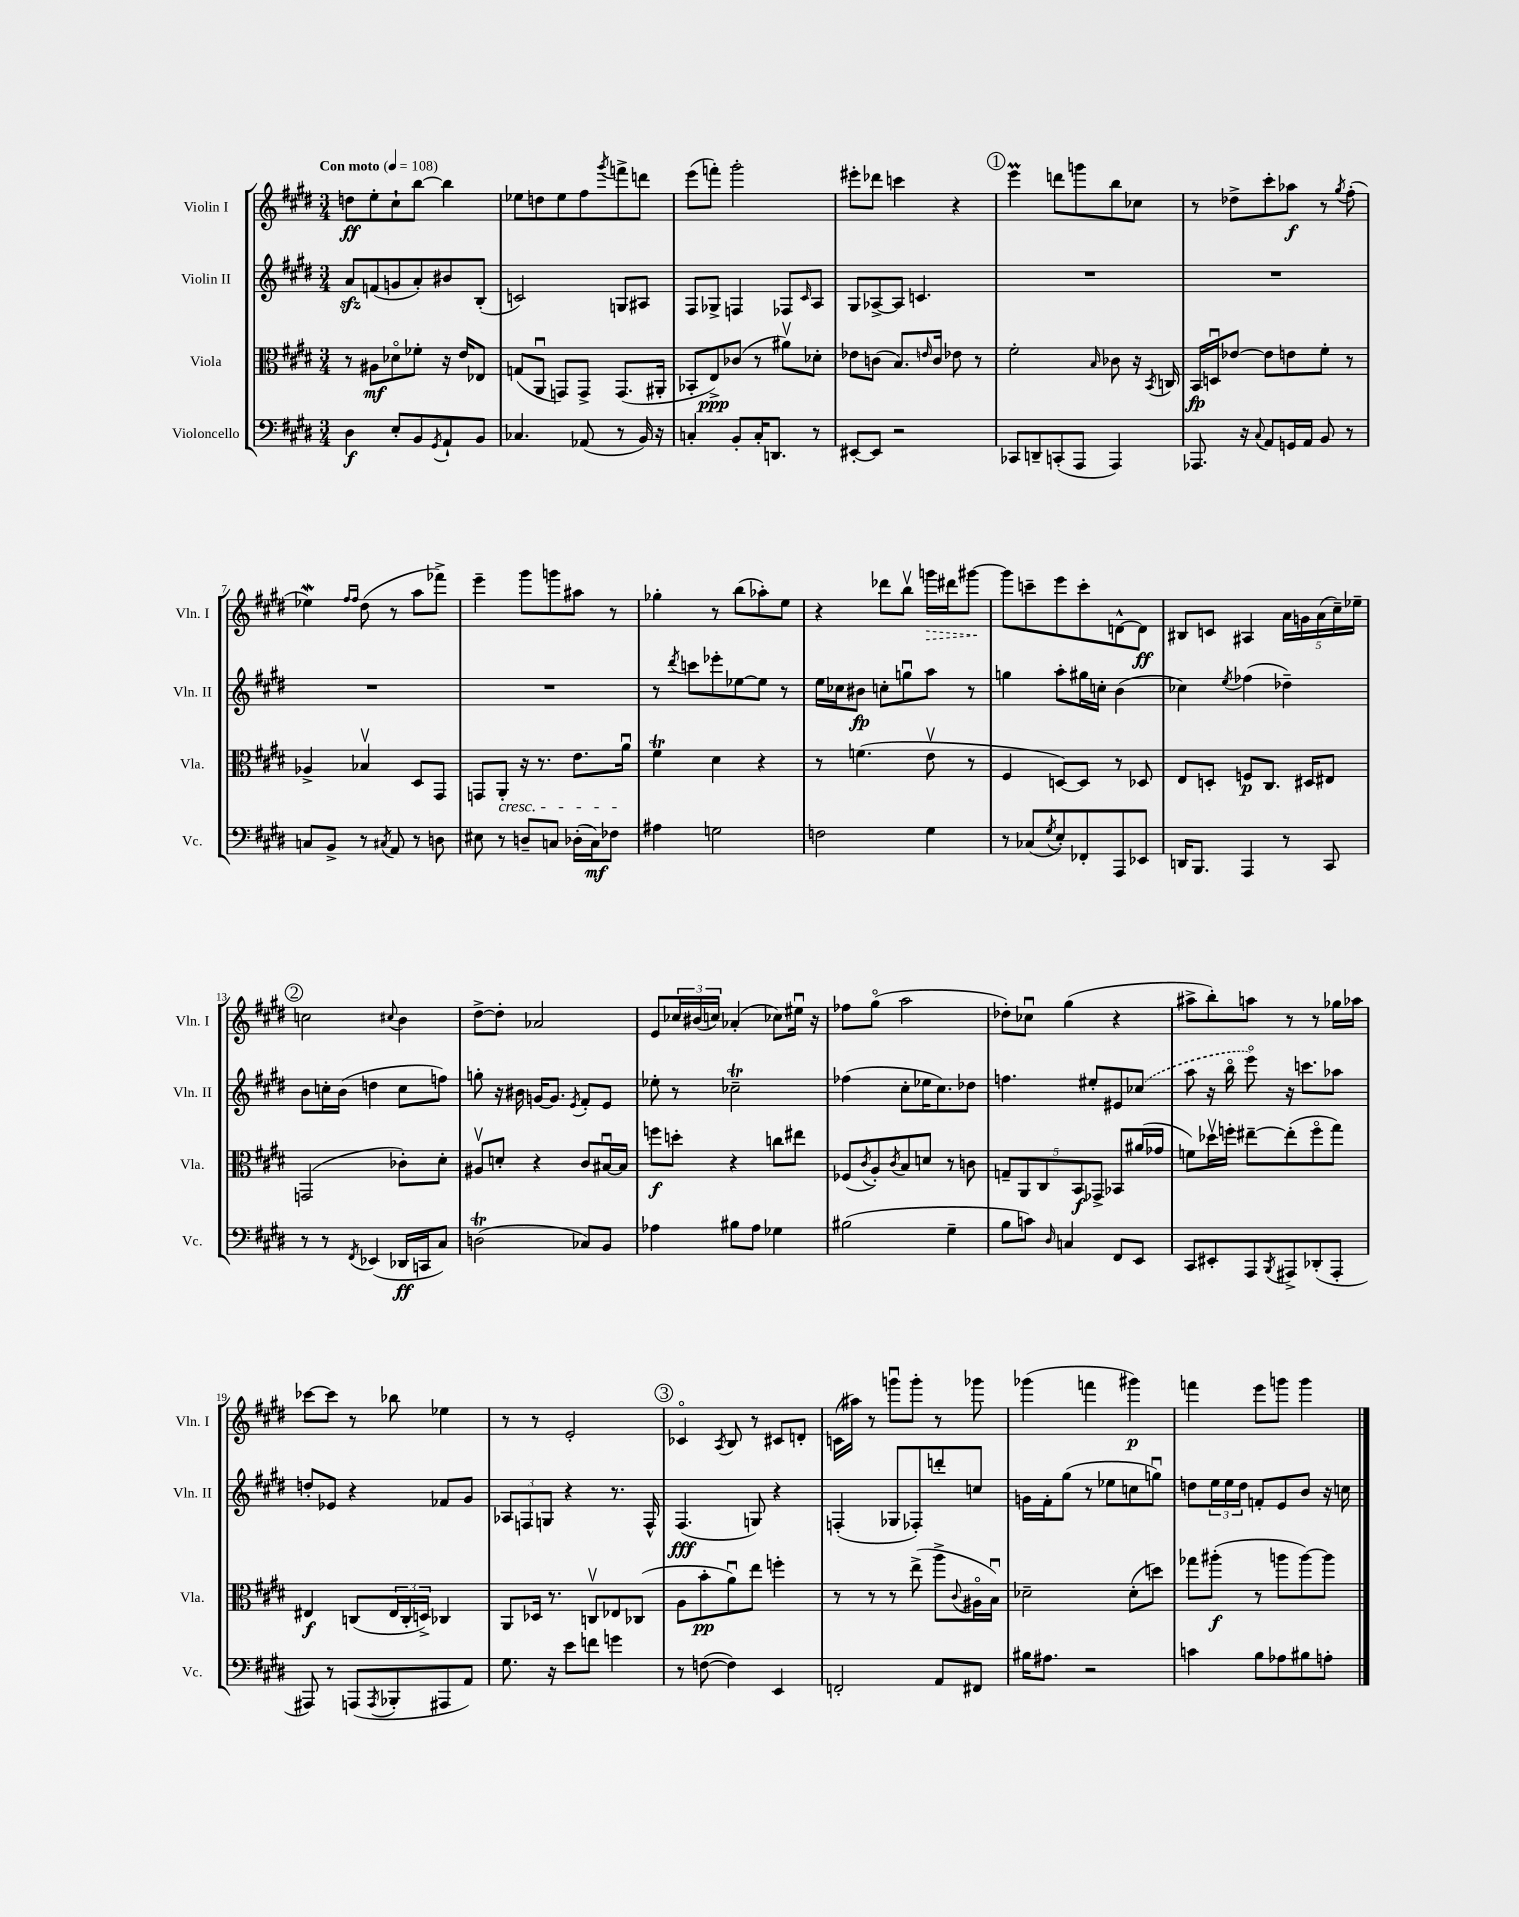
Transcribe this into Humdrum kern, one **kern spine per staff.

**kern	**kern	**kern	**kern
*staff4	*staff3	*staff2	*staff1
*clefF4	*clefC3	*clefG2	*clefG2
*k[f#c#g#d#]	*k[f#c#g#d#]	*k[f#c#g#d#]	*k[f#c#g#d#]
*M3/4	*M3/4	*M3/4	*M3/4
*MM108	*MM108	*MM108	*MM108
4D#\	8r	8a/L	8dd\L
.	8A#\L	(8f/	8ee'\
8E'/L	8d-o\	8g/	8cc#`\
8BB/	8f-'\J	8a'/)	[8bb\J
8qGG#/	.	.	.
8AA`/	16r	8b#/	4bb\]
.	16e/LK	.	.
8BB/J	8E-/J	(8B'/J	.
=	=	=	=
4.C-/	(8G/L	2c/)	8ee-\L
.	8AAu/J	.	8dd\
.	8GG/L)	.	8ee-\
(8AA-/	8GG^/J	.	8ff#\
.	.	.	8qggg#/
8r	(8.GG/L	8G/L	8fff^\
16BB/)	.	8A#/J	8ddd\J
16r	16AA#'/Jk	.	.
=	=	=	=
4C'/	8BB-'/L	8F#/L	(8eee\L
.	8E^/)	8G-^/J	8fff'\J)
8BB'/L	(8c-/J	4F/	2ggg#'\
16C'/K	8r	.	.
8.DD/J	.	.	.
.	8a#v\L)	8F-/L	.
.	.	16qqc#/	.
8r	8d-'\J	8A/J	.
=	=	=	=
[8EE#'/L	8e-\L	8G#/L	8eee#'\L
8EE#/]J	(8c\J	[8A-^/	8ddd-\J
2r	8.B/L)	8A-/]J	4ccc\
.	.	4.c/	.
.	16qqe/	.	.
.	16c/Jk	.	.
.	8e-\	.	4r
.	8r	.	.
=	=	=	=
8CC-/L	2f#'\	2.r	4eee\
8DD~/	.	.	.
(8CC'/	.	.	8ddd\L
8AAA/J	.	.	8ggg\
.	16qqB/	.	.
4AAA/)	8c-\	.	8bb\
.	16r	.	8cc-\J
.	8qBB/	.	.
.	16C/	.	.
=	=	=	=
8.AAA-/	16BB/LL	2.r	8r
.	16Du/J	.	.
.	[8e-/J	.	8dd-^\L
16r	.	.	.
8qqC#/	.	.	.
8AA/L	8e-\]L	.	8ccc#'\
16GG/L	8e\	.	8aa-\J
16AA/JJ	.	.	.
8BB/	8f#'\J	.	8r
.	.	.	8qgg#/
8r	8r	.	(8ff#'\
=	=	=	=
8C/L	4A-^/	2.r	4ee-\)
8BB^/J	.	.	.
.	.	.	16qqff#/LL
.	.	.	16qqff#/JJ
8r	4B-v/	.	(8dd#\
8qC#/	.	.	.
8AA/	.	.	8r
8r	8D#/L	.	8aa\L
8D\	8GG#/J	.	8fff-^\J)
=	=	=	=
8E#\	8GG/L	2.r	4eee~\
8r	8AA'/J	.	.
8D~/L	16r	.	8ggg#\L
.	8.r	.	.
8C/J	.	.	8ggg\
(16D-'\LL	8.e\L	.	8aa#\J
16C\J)	.	.	.
8F-\J	.	.	8r
.	16au\Jk	.	.
=	=	=	=
4A#\	4f#\	8r	4gg-'\
.	.	8qddd#/	.
.	.	8ccc\L	.
2G\	4d#\	8eee-'\	8r
.	.	[8ee-\	(8bb\L
.	4r	8ee-\]J	8aa-'\)
.	.	8r	8ee\J
=	=	=	=
2F\	8r	16ee\LL	4r
.	.	16cc-\J	.
.	(4.f\	8b#\J	.
.	.	8cc'\L	8ddd-\L
.	.	8ggu\	8bbv\J
4G#\	8ev\	8aa\J	16ggg\LL
.	.	.	16ddd#\J
.	8r	8r	[8ggg#\J
=	=	=	=
8r	4F#/	4gg\	8ggg#\]L
(8C-/L	.	.	8ccc~\
8qG#/	.	.	.
8E'/)	[8D/L)	8aa'\L	8eee\
8FF-'/	8D/]J	16gg#\L	8ccc'\
.	.	16cc'\JJ	.
8AAA/	8r	(4b\	[8d^^\
8EE-/J	8D-/	.	8d\]J
=	=	=	=
16DD/LK	8E/L	4cc-\)	8B#/L
8.BBB/J	.	.	.
.	8D'/J	.	8c/J
.	.	8qee/	.
4AAA/	8F/L	(4ff-\	4A#/
.	8.C#/J	.	.
8r	.	4dd-~\)	20a\LL
.	.	.	20g\
.	16D#/LK	.	.
.	.	.	(20a\
8CC#/	8E#/J	.	.
.	.	.	20cc#~\)
.	.	.	20ee-~\JJ
=	=	=	=
8r	(2GG/	8b\L	2cc\
8r	.	16cc'\L	.
.	.	(16b\JJ	.
8qFF#/	.	.	.
(4EE-/	.	4dd\	.
.	.	.	8qqcc#/
16DD-/LL	8c-'\L)	8cc\L	4b\
16CC/J	.	.	.
8C#/J)	8d#'\J	8ff\J)	.
=	=	=	=
(2D\	8A#v/L	8gg'\	[8dd#^\L
.	8d'/J	16r	8dd#'\]J
.	.	16b#\	.
.	4r	[16g/LK	2a-/
.	.	8.g/]J	.
.	.	8qe/	.
8C-/L)	8c#/L	8f#'/L	.
8BB/J	[16B#u/L	8e/J	.
.	16B#/]JJ	.	.
=	=	=	=
4A-\	8ff\L	8ee-'\	8e/L
.	8dd'\J	8r	24cc-/L
.	.	.	(24b#/
.	.	.	24cc/JJ)
8B#\L	4r	2cc-~\	(4a-'/
8A-\J	.	.	.
4G-\	8cc\L	.	8cc-\L)
.	8ee#\J	.	16ee#u\Jk
.	.	.	16r
=	=	=	=
(2B#\	(8F-/L	(4ff-\	8ff-\L
.	8qc#/	.	.
.	8A'/)	.	(8gg#o\J
.	8qc#/	.	.
.	8B/	8cc#'\L	2aa\
.	8d/J	16ee-\K	.
.	.	8.cc#\)	.
4G#~\	8r	.	.
.	8c\	8dd-\J	.
=	=	=	=
8B\L	10G~/L	4.ff\	8dd-'\L)
.	10AA/	.	.
8c\J)	.	.	8cc-u\J
.	10C#/	.	.
16qqD#/	.	.	.
4C/	.	.	(4gg#\
.	10BB/	.	.
.	.	8ee#'/L	.
.	10GG-^/J	.	.
8FF#/L	8BB-/L	8e#/	4r
8EE/J	(16a#/L	(8cc-/J	.
.	16g-/JJ	.	.
=	=	=	=
8CC#/L	8f\L)	8aa\	8aa#^\L
8EE#'/	16dd-v\L	16r	8bb'\)
.	16ff'\JJ	16bbo\	.
8AAA/	[8ee#~\L	8eeeo\)	8aa\J
8qBBB/	.	.	.
8AAA#^/	(8ee#'\]	16r	8r
.	.	8.ccc\L	.
(8DD-'/	8ffo\	.	8r
8AAA#'/J	8gg#\J)	8aa-\J	16gg-\LL
.	.	.	16aa-\JJ
=	=	=	=
8AAA#/)	4E#/	8dd'/L	[8ccc-\L
8r	.	8e-/J	8ccc-\]J
(8AAA/L	(8C/L	4r	8r
8qAAA/	.	.	.
8BBB-'/	24E#/L	.	8bb-\
.	24C'/	.	.
.	24D^/JJ)	.	.
8AAA#/	4C-/	8f-/L	4ee-\
8AA/J)	.	8g#/J	.
=	=	=	=
8.G#\	8AA/L	12A-/L	8r
.	.	12F/	.
.	16D-/Jk	.	8r
.	.	12G/J	.
16r	8.r	.	.
8e\L	.	4r	2e'/
8f\J	8Cv/L	.	.
4g\	8E-/	8.r	.
.	(8C-/J	.	.
.	.	16F^^/	.
=	=	=	=
8r	8A\L	(4.F#/	4c-o/
([8F\	8b'\	.	.
.	.	.	8qA/
4F\])	8au\)	.	8B/
.	8ee\J	8G/)	8r
4EE/	4ff'\	4r	8c#/L
.	.	.	8d'/J
=	=	=	=
2FF'/	8r	(4F'/	(16c\LL
.	.	.	16aa#\JJ)
.	8r	.	8r
.	8r	8G-/L	8gggu\L
.	(8ee^\	8F-'/)	8ggg'\J
8AA/L	8aa^\L	8ddd'/	8r
.	8qqc#/	.	.
8FF#/J	16A#o\L	8cc/J	8ggg-\
.	16Bu\JJ)	.	.
=	=	=	=
16B#\LK	2d-~\	16g\LL	(4ggg-\
8.A#\J	.	16f#'\J	.
.	.	(8gg#\J	.
2r	.	8r	4fff\
.	.	8ee-\L	.
.	(8d-'\L	8cc\	4ggg#\)
.	8dd\J)	8ggu\J)	.
=	=	=	=
4c\	8gg-\L	8dd\L	4fff\
.	(8aa#'\J	24ee\L	.
.	.	24ee\	.
.	.	24dd\JJ	.
8B\L	8r	8f'/L	8eee\L
8A-\	8aa\L	8e/	8ggg\J
8B#\	[8aa\)	8b/J	4ggg\
8A'\J	8aa\]J	16r	.
.	.	16cc\	.
==	==	==	==
*-	*-	*-	*-
